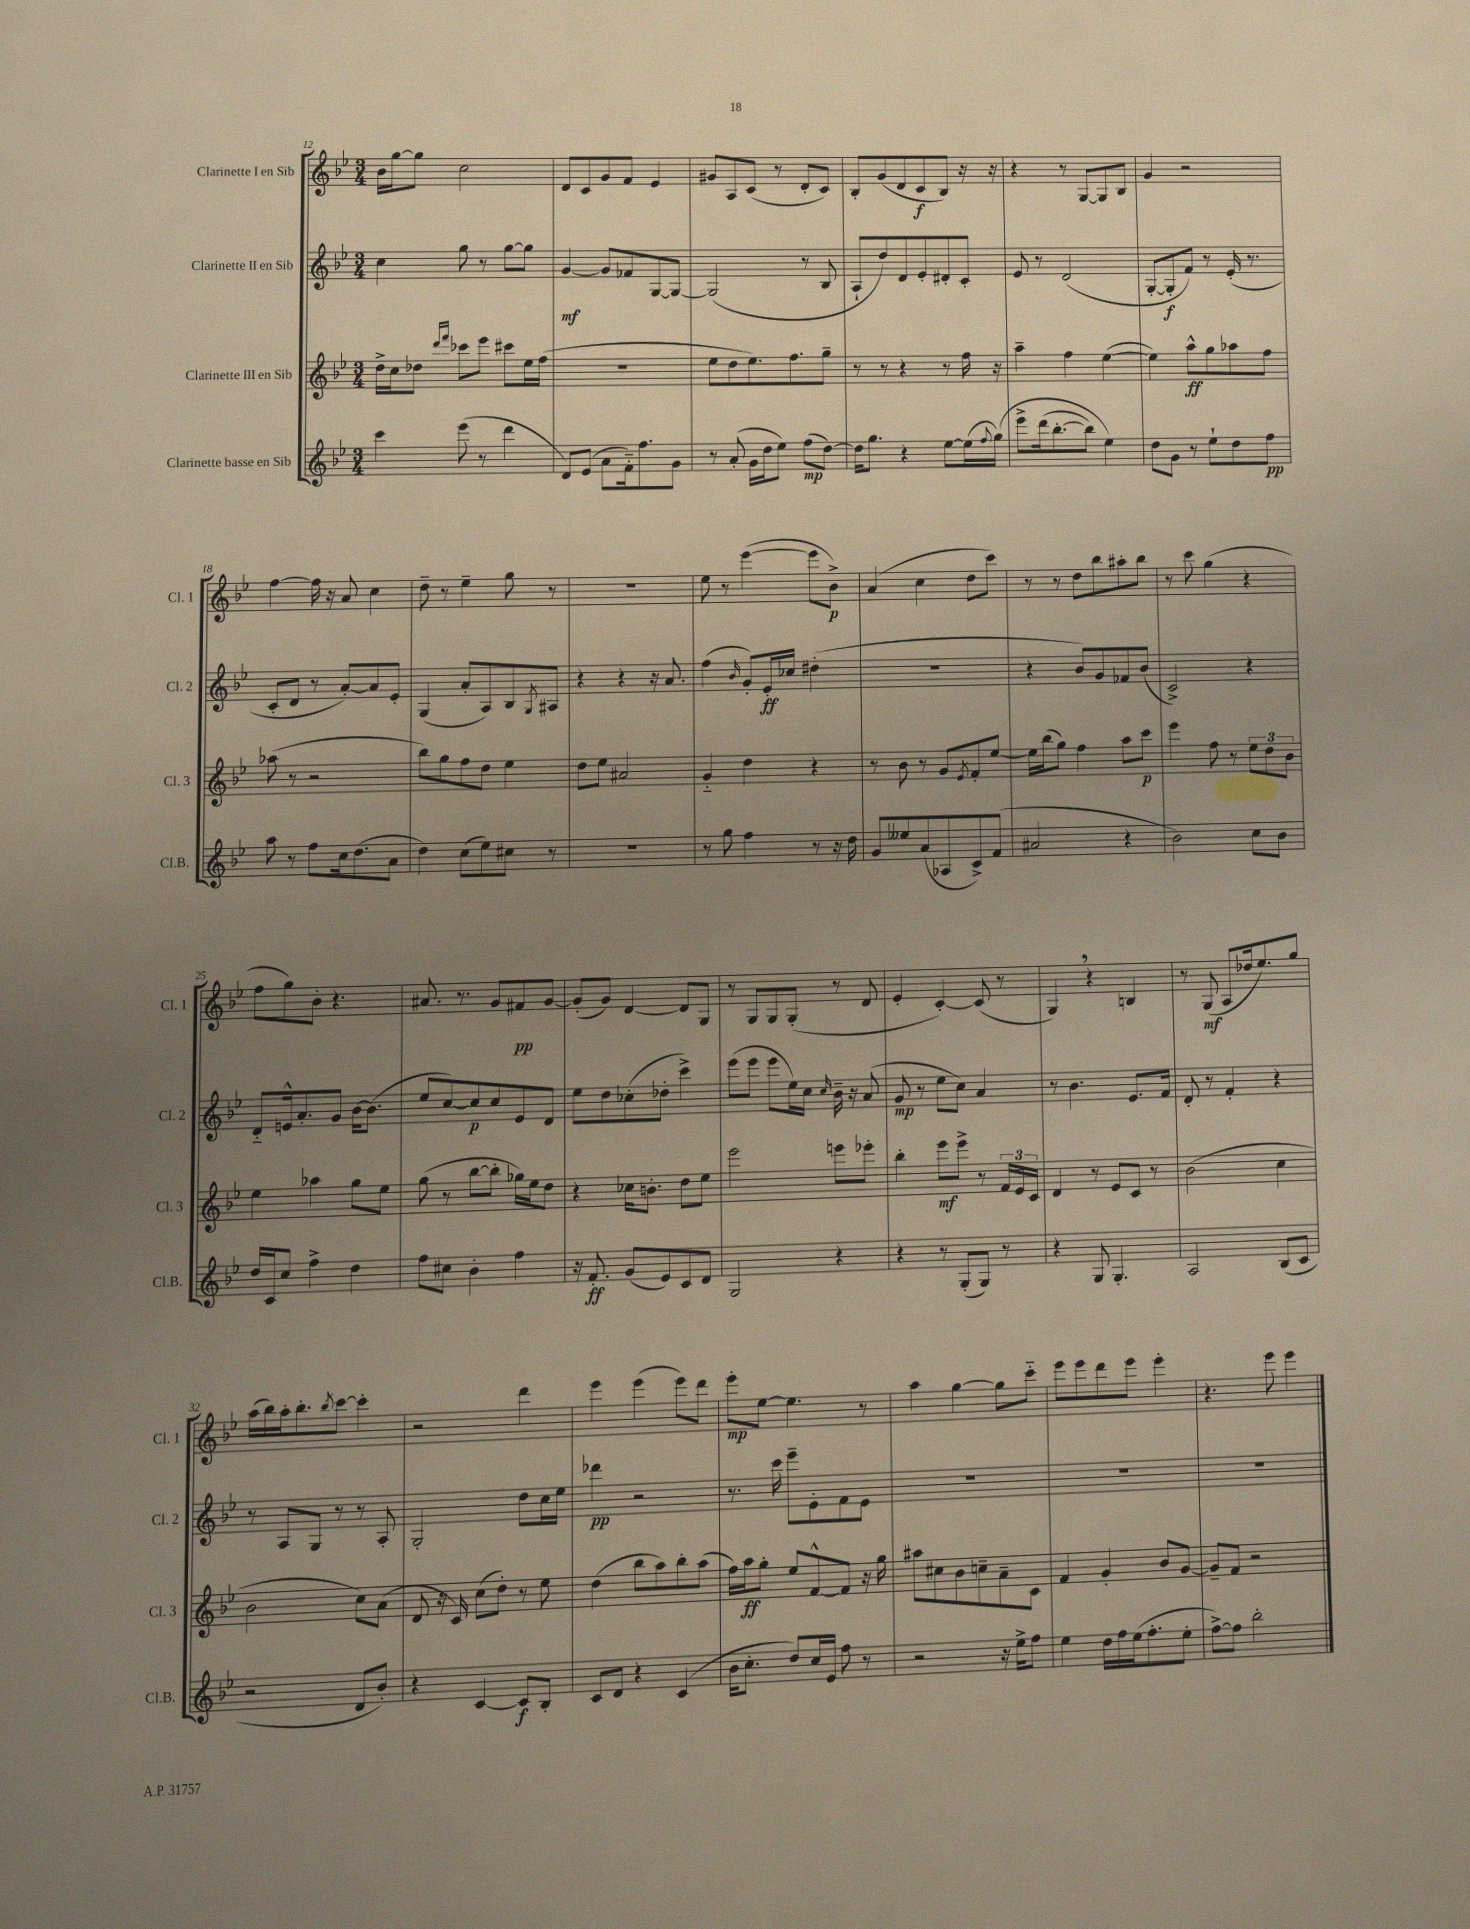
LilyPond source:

<<
\new StaffGroup <<
\new Staff = "s0" \with { instrumentName = "Clarinette I en Sib" shortInstrumentName = "Cl. 1" } {
    \clef treble \key bes \major \numericTimeSignature \time 3/4
    bes'16 g''16~ g''8 c''2 |
    d'8 c'8 g'8 f'8 ees'4 |
    gis'8 a8 c'8( r8 d'8-. c'8) |
    bes8-. g'8( d'8 c'8\f bes8) r16 r16 |
    r4 r8 g8~ g8 bes8 |
    g'4 r2 |
    f''4~ f''16 r16 a'8 c''4 |
    d''8-- r8 ees''4-- g''8 r8 |
    R2. |
    ees''8 r8 ees'''4~( ees'''8 bes'8->\p) |
    a'4( c''4 d''8 c'''8) |
    r8 r8 d''8 bes''8 ais''8-. bes''8 |
    r8 c'''8 g''4( r4 |
    f''8 g''8) bes'8-. r4. |
    ais'8. r8. g'8 fis'8\pp g'8~ |
    g'8-.( g'8) d'4~ d'8 g8 |
    r8 g8 g8 g8-.( r8 d'8 |
    ees'4-. c'4~-.) c'8( r8 |
    g4) \breathe r4 b4 |
    r8 g8\mf( a8 des''16 ees''8.) g''8 |
    a''16( bes''16) a''16-. bes''8.-. \acciaccatura { bes''8 } c'''8~ c'''4-. |
    r2 d'''4 |
    ees'''4 ees'''4( ees'''8) d'''8 |
    ees'''8-.\mp ees''8~ ees''4. r8 |
    a''4 g''4~ g''8 c'''8-_ |
    ees'''8 ees'''8 d'''8 ees'''8 ees'''4-. |
    r4. ees'''8 ees'''4 \bar "|." |
}
\new Staff = "s1" \with { instrumentName = "Clarinette II en Sib" shortInstrumentName = "Cl. 2" } {
    \clef treble \key bes \major \numericTimeSignature \time 3/4
    c''4 g''8 r8 g''8~ g''8 |
    g'4~\mf g'8 fes'8 g8~ g8~ |
    g2( r8 bes8 |
    a8-! d''8) d'8 ees'8-. dis'8-. c'8-. |
    ees'8 r8 d'2( |
    g8~-. g8-.\f f'8) r8 ees'16-.( r8. |
    c'8-. d'8 r8 a'8~-.) a'8 ees'8-. |
    g4( a'8-. a8) bes8 \acciaccatura { g8 } ais8 |
    r4 r4 r16 a'8. |
    f''4( \grace { bes'16 } g'8-.) ees'16-.\ff ces''16 dis''4-.( |
    R2. |
    r4 bes'8) g'8 fes'8 bes'8( |
    c'2->) r4 |
    d'8-_ e'16-^ a'8.-. g'8 bes'16~ bes'8.( |
    ees''8 c''8~) c''8\p c''8 ees'8 d'8 |
    ees''8 d''8 ces''8-.( des''8-. c'''4->) |
    ees'''8( ees'''8 ees'''8 ees''16) c''16 \grace { c''16 } bes'16-- r16 a'8( |
    g'8\mp r8 ees''8 c''8) a'4 |
    r8 bes'4. ees'8. f'16 |
    d'8-. r8 f'4-. r4 |
    r8 a8 g8 r8 r8 a8-. |
    g2-. d''8 c''16 ees''16 |
    des'''4\pp r2 |
    r8. c'''16 ees'''8-- ees'8-. f'8 ees'8 |
    R2. |
    R2. |
    R2. \bar "|." |
}
\new Staff = "s2" \with { instrumentName = "Clarinette III en Sib" shortInstrumentName = "Cl. 3" } {
    \clef treble \key bes \major \numericTimeSignature \time 3/4
    d''16-> c''16 des''8 \grace { d'''16 f'''16 } ces'''8 ees'''8 cis'''8 ees''16 f''16( |
    r2. |
    ees''8 d''8 ees''8.) f''8. g''8-- |
    r8 r8 r4 r8 f''16 r16 |
    a''4-- f''4 ees''4~( |
    ees''4) a''8-^\ff g''8 aes''8 f''8 |
    aes''8( r8 r2 |
    bes''8) g''8 f''8 d''8 ees''4 |
    d''8 ees''8 ais'2 |
    g'4-_ d''4 r4 |
    r8 bes'8 r8 g'8 \acciaccatura { ees'8 } f'8-. ees''8~ |
    ees''16 bes''16( g''8) f''4 a''8 c'''8\p |
    ees'''4 f''8 r8 \tuplet 3/2 { ees''8 d''8 bes'8 } |
    ees''4 aes''4 g''8 ees''8 |
    g''8( r8 bes''8~ bes''8-. ges''16) ees''16 d''8 |
    r4 ces''16 b'8.-. d''8 ees''8 |
    ees'''2 e'''8 ees'''8-. |
    bes''4-. ees'''8\mf ees'''8-> r8 \tuplet 3/2 { f'16 ees'16 c'16 } |
    d'4 r8 ees'8 c'8 r8 |
    bes'2( c''4 |
    bes'2 c''8) a'8( |
    d'8 r16 c'16) c''8( d''8-.) r8 ees''8 |
    d''4( bes''8 a''8) bes''8-. a''8( |
    f''16) a''16\ff g''8-. ees''8 f'8~-^ f'8 r16 g''16 |
    ais''8 cis''8 bes'8 c''8-- a'8-- c'8 |
    f'4 g'4-. bes'8 g'8~ |
    g'8-- f'8 r2 \bar "|." |
}
\new Staff = "s3" \with { instrumentName = "Clarinette basse en Sib" shortInstrumentName = "Cl.B." } {
    \clef treble \key bes \major \numericTimeSignature \time 3/4
    c'''4 ees'''8( r8 d'''4 |
    d'8) ees'8( a'8 f'16-_) f''8. g'8 |
    r8 a'8-.( g'16 d''16 ees''8) f''8\mp( d''8~) |
    d''16 g''8. r4 ees''8~ ees''16( \appoggiatura { f''8 } g''16)\( |
    ees'''8-> d'''16( bes''8.~-. bes''8) ees''4\) |
    d''8 g'8 r8 ees''8-! d''8 f''8\pp |
    a''8 r8 f''8 c''16 d''8.( a'8 |
    d''4) c''8( ees''8) cis''8 r8 |
    R2. |
    r8 g''8 f''4 r8 r16 d''16 |
    g'8 eeses''8 a'8( aes8 c'8->) f'8( |
    ais'2 r4 |
    bes'2) c''8 bes'8 |
    d''16 c'16 c''8 f''4-> d''4 |
    f''8 cis''8 bes'4-. f''4 |
    r16 f'8.-.\ff g'8( ees'8) c'8 d'8 |
    g2 r4 |
    r4 r8 g8-.( g8) r8 |
    r4 g8 g4.-. |
    a2 bes8( c'8 |
    r2 d'8 bes'8-.) |
    r4 c'4~ c'8\f bes8-. |
    c'8 d'8 r4 c'4( |
    bes'16 c''8.-. d''8) c''16 ees'16 f''8 r8 |
    r2 r16 ees''16-> f''8 |
    ees''4 d''16 f''16 ees''16( f''8.-. ees''8-. |
    f''8~->) f''8 bes''2-. \bar "|." |
}
>>
>>
\layout { \context { \Score currentBarNumber = #12 } }
